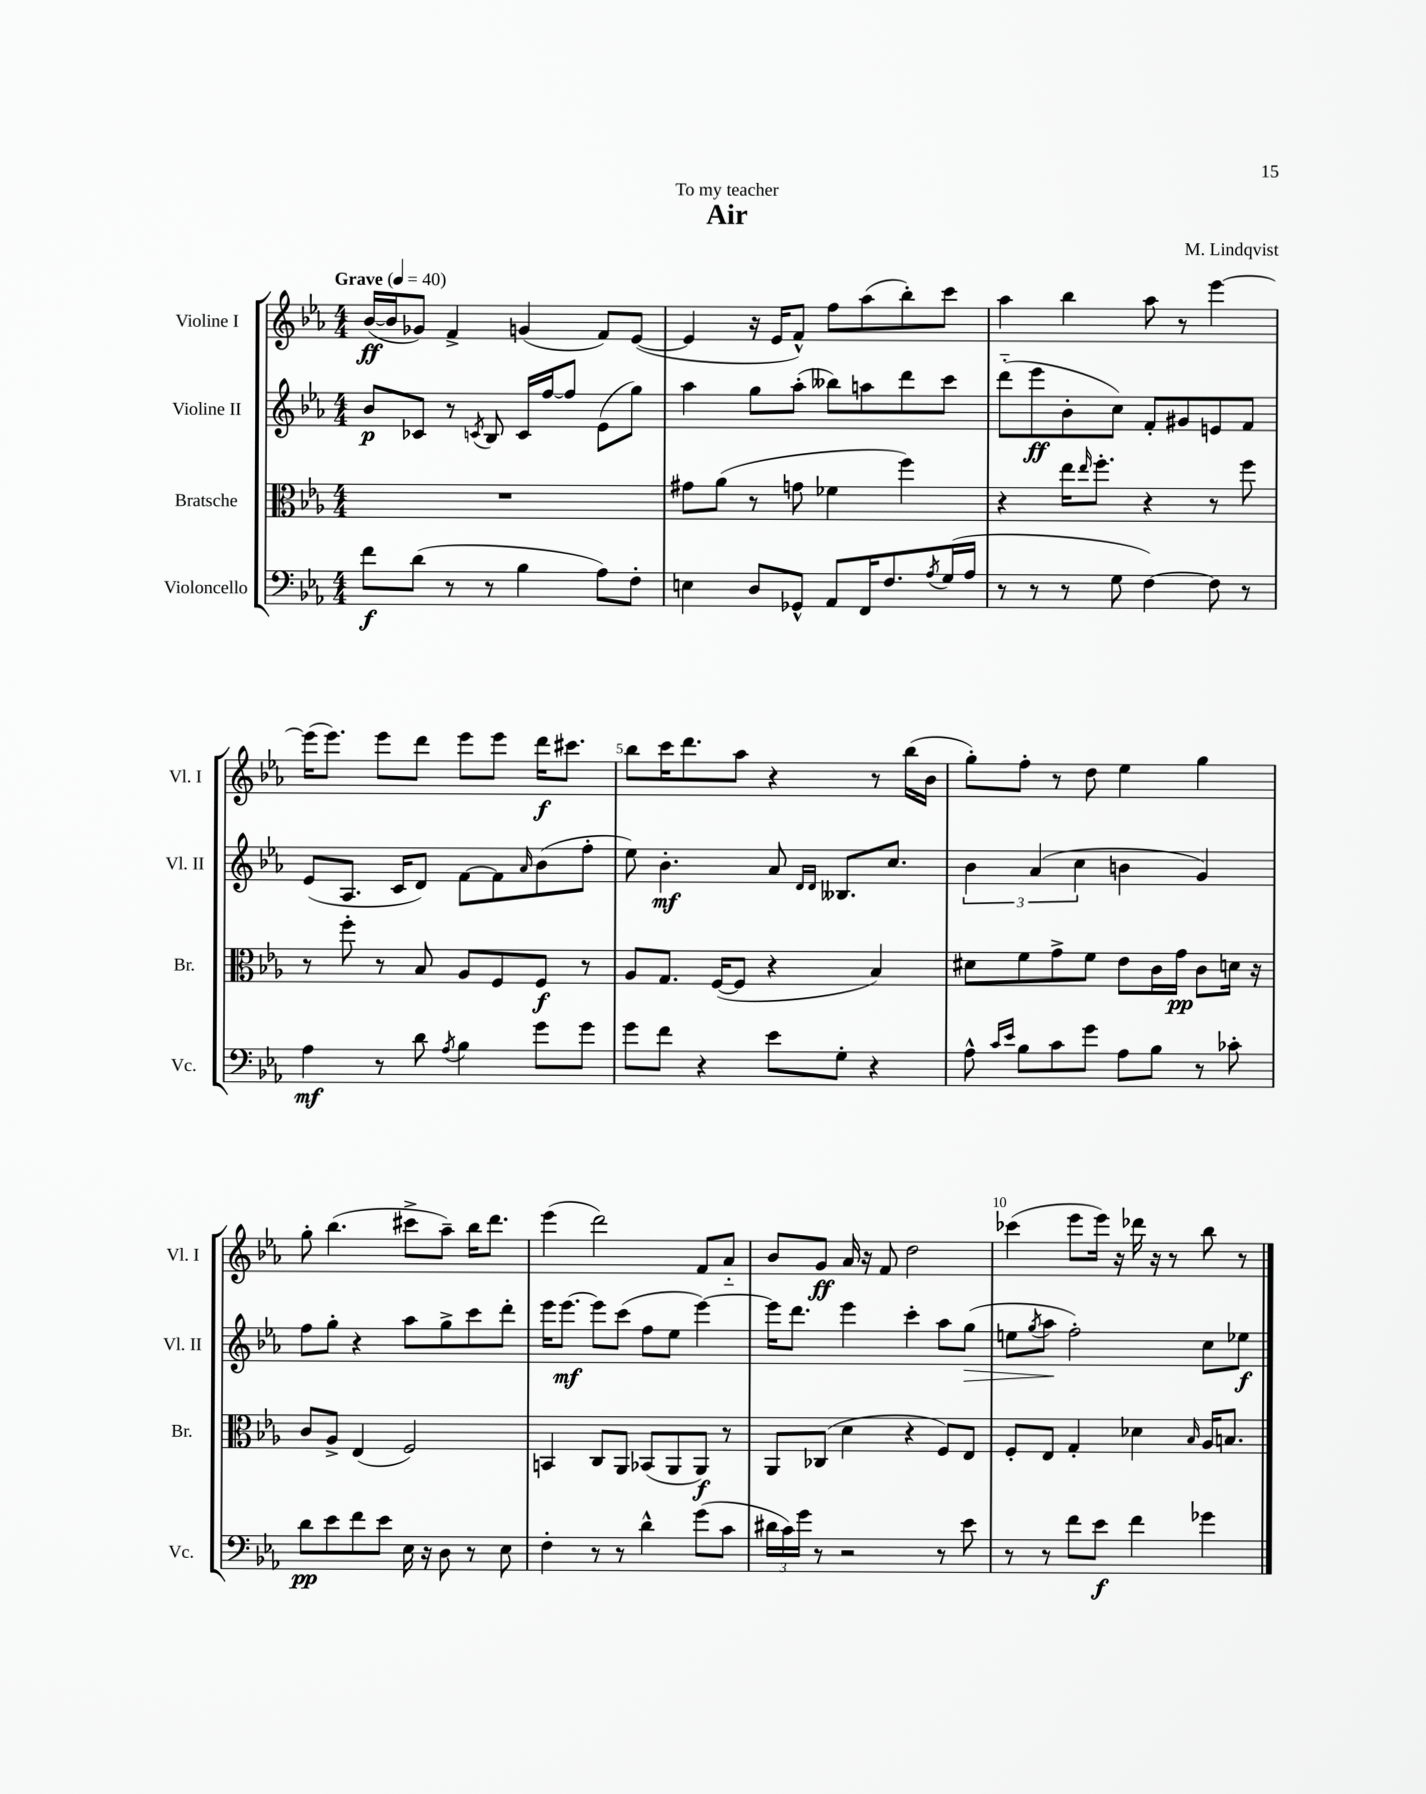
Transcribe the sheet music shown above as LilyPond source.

\header { title = "Air" composer = "M. Lindqvist" dedication = "To my teacher" }
<<
\new StaffGroup <<
\new Staff = "s0" \with { instrumentName = "Violine I" shortInstrumentName = "Vl. I" } {
    \clef treble \key ees \major \numericTimeSignature \time 4/4 \tempo "Grave" 4 = 40
    bes'16~\ff( bes'16 ges'8) f'4-> g'4( f'8) ees'8~( |
    ees'4 r16 ees'16 f'8-^) f''8 aes''8( bes''8-.) c'''8 |
    aes''4 bes''4 aes''8 r8 ees'''4~ |
    ees'''16( ees'''8.) ees'''8 d'''8 ees'''8 ees'''8 d'''16\f cis'''8. |
    bes''8 c'''16 d'''8. aes''8 r4 r8 bes''16( bes'16 |
    g''8-.) f''8-. r8 d''8 ees''4 g''4 |
    g''8-. bes''4.( cis'''8-> aes''8--) bes''16 d'''8. |
    ees'''4( d'''2) f'8 aes'8-_ |
    bes'8 g'8\ff aes'16 r16 f'8 d''2 |
    ces'''4( ees'''8 ees'''16) r16 des'''16 r16 r8 bes''8 r8 \bar "|." |
}
\new Staff = "s1" \with { instrumentName = "Violine II" shortInstrumentName = "Vl. II" } {
    \clef treble \key ees \major \numericTimeSignature \time 4/4
    bes'8\p ces'8 r8 \acciaccatura { c'8 } bes8 c'16 f''16~ f''8 ees'8( g''8) |
    aes''4 g''8 aes''8-.( beses''8) a''8 d'''8 c'''8 |
    d'''8-_( ees'''8\ff bes'8-. c''8) f'8-. gis'8 e'8 f'8 |
    ees'8( aes8. c'16 d'8) f'8~ f'8 \grace { aes'16 } bes'8( f''8-. |
    ees''8) bes'4.-.\mf aes'8 \grace { d'16 d'16 } beses8. c''8. |
    \tuplet 3/2 { bes'4 aes'4( c''4 } b'4 g'4) |
    f''8 g''8-. r4 aes''8 g''8-> c'''8 d'''8-. |
    ees'''16 ees'''8.~\mf ees'''8 c'''8( f''8 ees''8 ees'''4~) |
    ees'''16 d'''8. ees'''4 c'''4-. aes''8 g''8\>( |
    e''8 \acciaccatura { g''8 } aes''8\! f''2-.) c''8 ees''8\f \bar "|." |
}
\new Staff = "s2" \with { instrumentName = "Bratsche" shortInstrumentName = "Br." } {
    \clef alto \key ees \major \numericTimeSignature \time 4/4
    R1 |
    gis'8 aes'8( r8 g'8 fes'4 f''4) |
    r4 ees''16 \grace { ees''16 } f''8.-. r4 r8 f''8 |
    r8 f''8-. r8 bes8 aes8 f8 f8\f r8 |
    aes8 g8. f16~( f8 r4 bes4) |
    dis'8 f'8 g'8-> f'8 ees'8 c'16 g'16\pp c'8 d'16 r16 |
    c'8 aes8-> ees4( f2) |
    b,4 c8 aes,8 bes,8( aes,8 aes,8\f) r8 |
    aes,8 ces8( d'4 r4 f8) ees8 |
    f8-. ees8 g4-. des'4 \grace { bes16 } aes16 b8. \bar "|." |
}
\new Staff = "s3" \with { instrumentName = "Violoncello" shortInstrumentName = "Vc." } {
    \clef bass \key ees \major \numericTimeSignature \time 4/4
    f'8\f d'8( r8 r8 bes4 aes8) f8-. |
    e4 d8 ges,8-^ aes,8 f,16 f8. \acciaccatura { aes8 } g16( aes16 |
    r8 r8 r8 g8 f4~) f8 r8 |
    aes4\mf r8 d'8 \acciaccatura { aes8 } bes4 g'8 g'8 |
    g'8 f'8 r4 ees'8 g8-. r4 |
    aes8-^ \grace { c'16 ees'16 } bes8 c'8 g'8 aes8 bes8 r8 ces'8-. |
    d'8\pp ees'8 f'8 ees'8 ees16 r16 d8 r8 ees8 |
    f4-. r8 r8 d'4-^ g'8( c'8 |
    \tuplet 3/2 { dis'16 c'16) g'16 } r8 r2 r8 ees'8 |
    r8 r8 f'8 ees'8\f f'4 ges'4 \bar "|." |
}
>>
>>
\layout { \context { \Score \override BarNumber.break-visibility = ##(#f #t #t) barNumberVisibility = #(every-nth-bar-number-visible 5) } }
